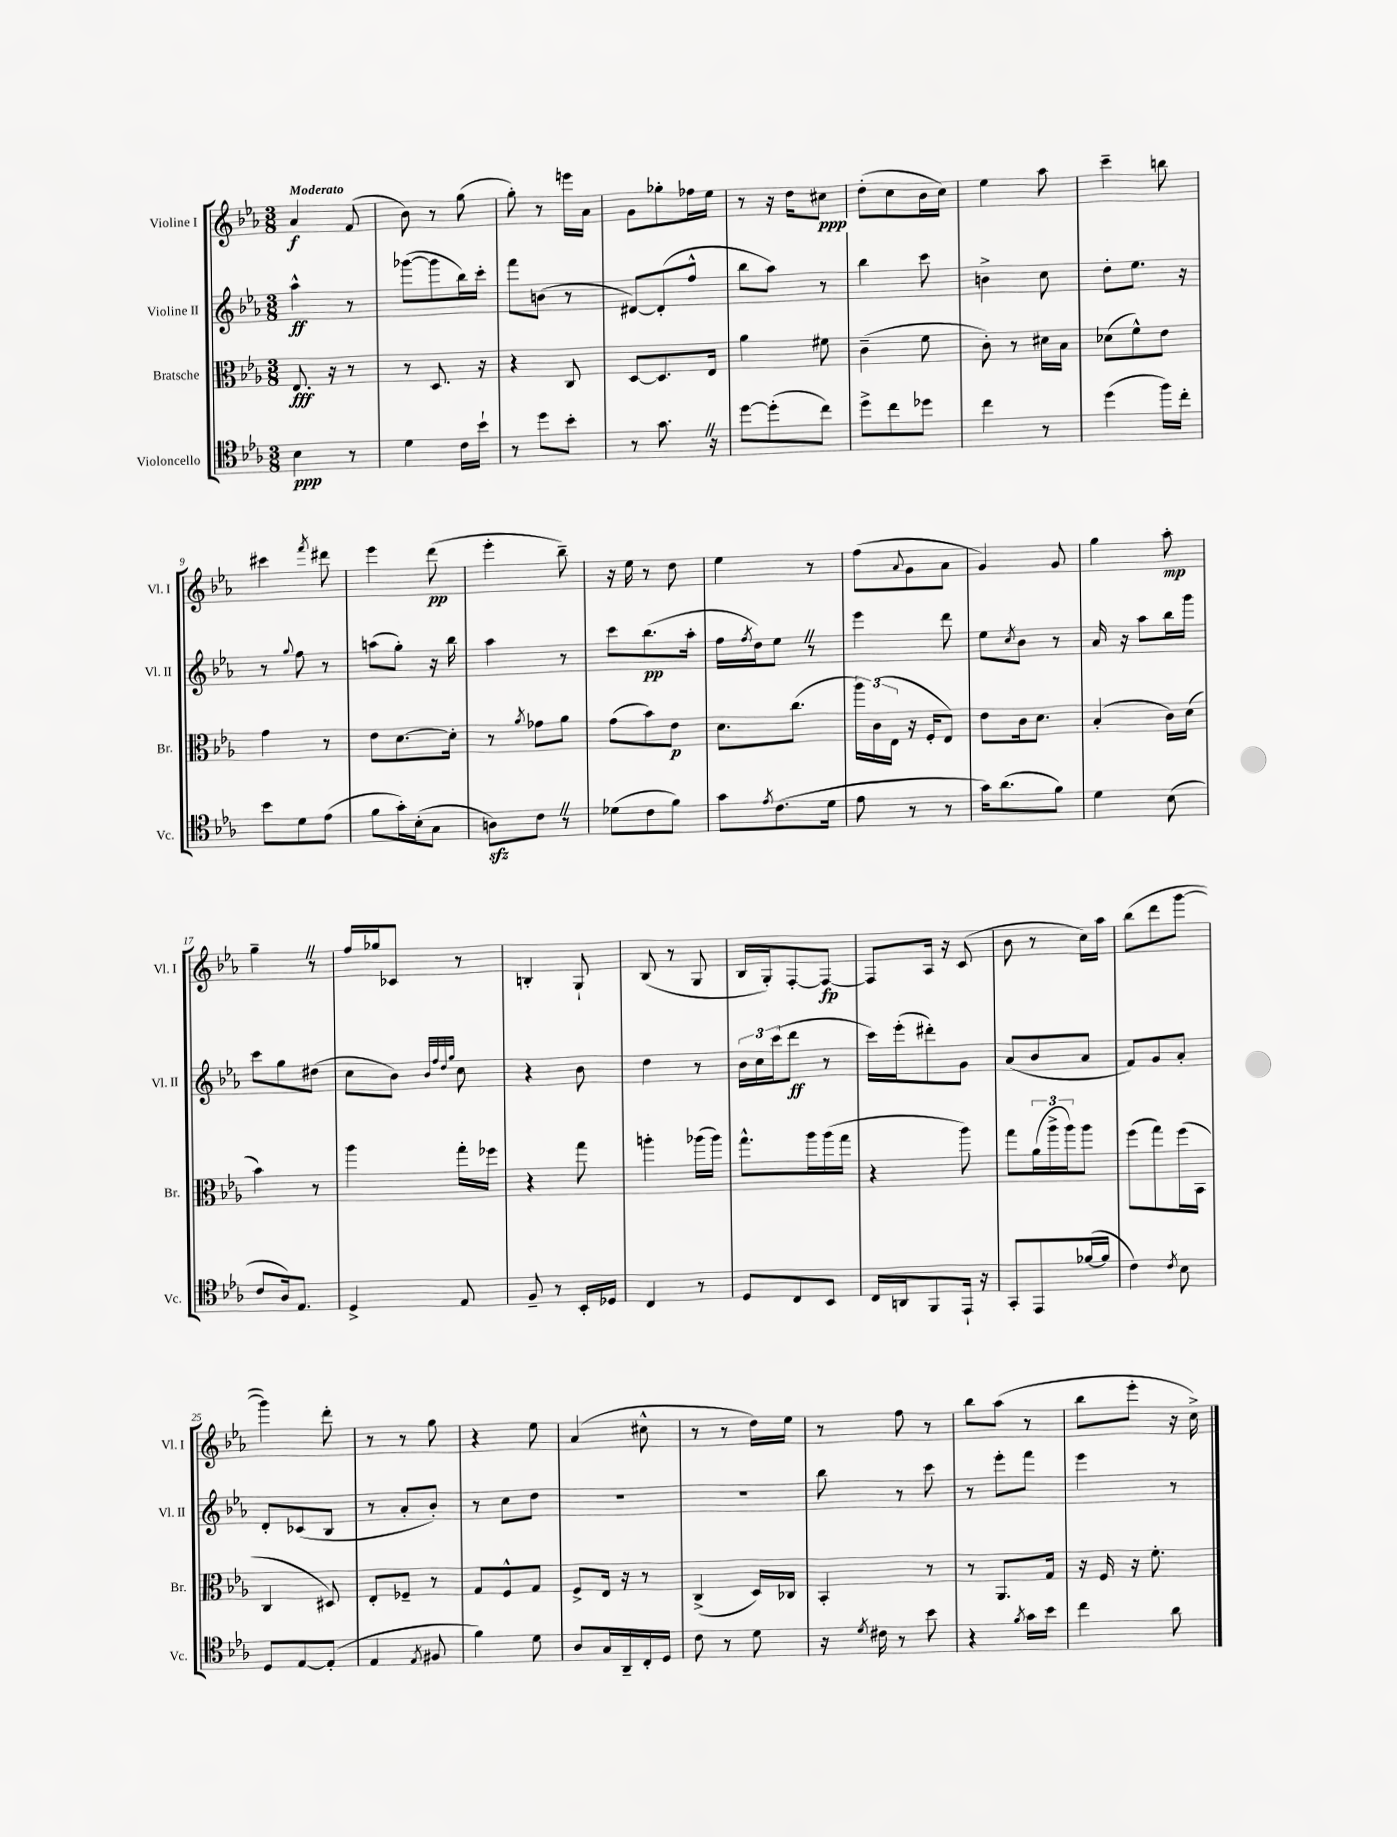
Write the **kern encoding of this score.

**kern	**kern	**kern	**kern
*staff4	*staff3	*staff2	*staff1
*clefC4	*clefC3	*clefG2	*clefG2
*k[b-e-a-]	*k[b-e-a-]	*k[b-e-a-]	*k[b-e-a-]
*M3/8	*M3/8	*M3/8	*M3/8
4B-	8.E-	4aa-^^	4a-
.	16r	.	.
8r	8r	8r	(8f
=	=	=	=
4d	8r	([8ggg-	8b-)
.	8.D	8ggg-]	8r
16c	.	16bb-)	(8gg
16b-`	16r	16ccc'	.
=	=	=	=
8r	4r	8fff	8gg')
8dd	.	(8b	8r
8b-'	8C	8r	16eee
.	.	.	16a-
=	=	=	=
8r	[8D	[8d#)	8g
8.g	8.D]	(8d#']	8gg-'
.	.	8ff^^	16ff-
16r	16E-	.	16ee-
=	=	=	=
[8dd	4a-	8bb-	8r
(8dd']	.	8aa-)	16r
.	.	.	16dd
8cc)	8f#	8r	8cc#
=	=	=	=
8dd^	(4c~	4bb-	(8dd'
8cc	.	.	8cc
8dd-	8f	8ccc	16b-
.	.	.	16cc)
=	=	=	=
4cc	8c')	4b^	4ee-
.	8r	.	.
8r	16d#	8cc	8aa-
.	16B-	.	.
=	=	=	=
(4dd	(8d-	8dd'	4ccc~
.	8f^^)	8.ee-	.
16ff)	8e-	.	8bb
16cc'	.	16r	.
=	=	=	=
8b-	4g	8r	4ccc#
.	.	8qqgg	.
8d	.	8ff	.
.	.	.	8qfff
(8e-	8r	8r	8ddd#
=	=	=	=
8f	8e-	(8aa	4eee-
16g')	[8.d	8gg')	.
(16B-'	.	.	.
8G	.	16r	(8ddd
.	16d']	16bb-	.
=	=	=	=
8A)	8r	4aa-	4eee-'
.	8qa-	.	.
8c	8g-	.	.
8r	8a-	8r	8bb-~)
=	=	=	=
(8d-	(8g	8ccc	16r
.	.	.	16ee-
8c	8b-)	(8.bb-	8r
8f)	8e-	.	8dd
.	.	16aa-'	.
=	=	=	=
8g	8.d	16ff	4ee-
.	.	8qff	.
.	.	16dd)	.
8qe-	.	.	.
(8.c	.	8ee-	.
.	(8.cc	.	.
.	.	8r	8r
16d	.	.	.
=	=	=	=
8e-	24aa-)	4eee-	(8ff
.	(24c	.	.
.	24E-	.	.
.	.	.	8qqa-
8r	16r	.	8g
.	16F'	.	.
8r	8E-)	8ddd	8a-
=	=	=	=
16g)	8e-	8ee-	4g)
(8.a-	.	.	.
.	.	8qcc	.
.	16c	8b-	.
.	8.d	.	.
8f)	.	8r	8g
=	=	=	=
4d	(4B-'	16a-	4gg
.	.	16r	.
.	.	8aa-	.
(8B-	16c)	16bb-	8aa-'
.	(16d	16ggg	.
=	=	=	=
8c	4b-)	8ccc	4gg~
16A-)	.	8gg	.
8.E-	.	.	.
.	8r	(8dd#	8r
=	=	=	=
4D^	4aa-	8cc	16ff
.	.	.	16gg-
.	.	8b-)	8c-
.	.	32qqb-	.
.	.	32qqff	.
.	.	32qqdd	.
.	.	32qqgg	.
8E-	16gg'	8cc	8r
.	16ff-	.	.
=	=	=	=
8F~	4r	4r	4B'
8r	.	.	.
16BB-'	8gg	8b-	8G`
16D-	.	.	.
=	=	=	=
4C	4aa'	4dd	(8B-
.	.	.	8r
8r	(16aa-	8r	8G
.	16aa-)	.	.
=	=	=	=
8D	8.gg^^	24b-	16B-
.	.	24cc	.
.	.	.	16G')
.	.	(24ccc	.
8C	.	8ddd	[8F'
.	16aa-	.	.
8BB-	(16aa-	8r	8F_
.	16gg	.	.
=	=	=	=
16C	4r	16ccc)	8F]
16AA	.	(16eee-'	.
8FF	.	8ddd#')	16A-
.	.	.	16r
16EE-`	8aa-)	8g	(8c
16r	.	.	.
=	=	=	=
8GG'	8gg	(8a-	8b-
8EE-	(24a-	8b-	8r
.	24aa-^	.	.
.	24aa-)	.	.
([16f-	8aa-	8a-	16cc)
16f-]	.	.	16aa-
=	=	=	=
4c)	(8ff	8f)	(8bb-
.	8gg)	8g	8ddd
8qc	.	.	.
8B-	(16ff	8a-'	[8ggg
.	16BB-	.	.
=	=	=	=
8D	4C	8d'	4ggg])
[8E-	.	(8c-	.
(8E-']	8D#)	8B-	8ddd'
=	=	=	=
4E-	8E-'	8r	8r
.	8F-~	8a-'	8r
8qE-	.	.	.
8F#	8r	8b-')	8gg
=	=	=	=
4f)	8G	8r	4r
.	8F^^	8cc	.
8d	8G	8dd	8ee-
=	=	=	=
8A-	8F^	4.r	(4a-
16G	16E-	.	.
16AA-~	16r	.	.
16C'	8r	.	8cc#^^
16D	.	.	.
=	=	=	=
8c	(4C^	4.r	8r
8r	.	.	8r
8d	16D)	.	16dd)
.	16C-	.	16ee-
=	=	=	=
16r	4BB-'	8bb-	8r
8qd	.	.	.
16c#	.	.	.
8r	.	8r	8ff
8b-	8r	8ccc	8r
=	=	=	=
4r	8r	8r	8bb-
.	8.AA-	8eee-'	(8aa-
8qf	.	.	.
16g	.	8fff	8r
16b-	16G	.	.
=	=	=	=
4cc	16r	4eee-	8bb-
.	16F	.	.
.	16r	.	8eee-'
.	8.f'	.	.
8a-	.	8r	16r
.	.	.	16cc^)
==	==	==	==
*-	*-	*-	*-
